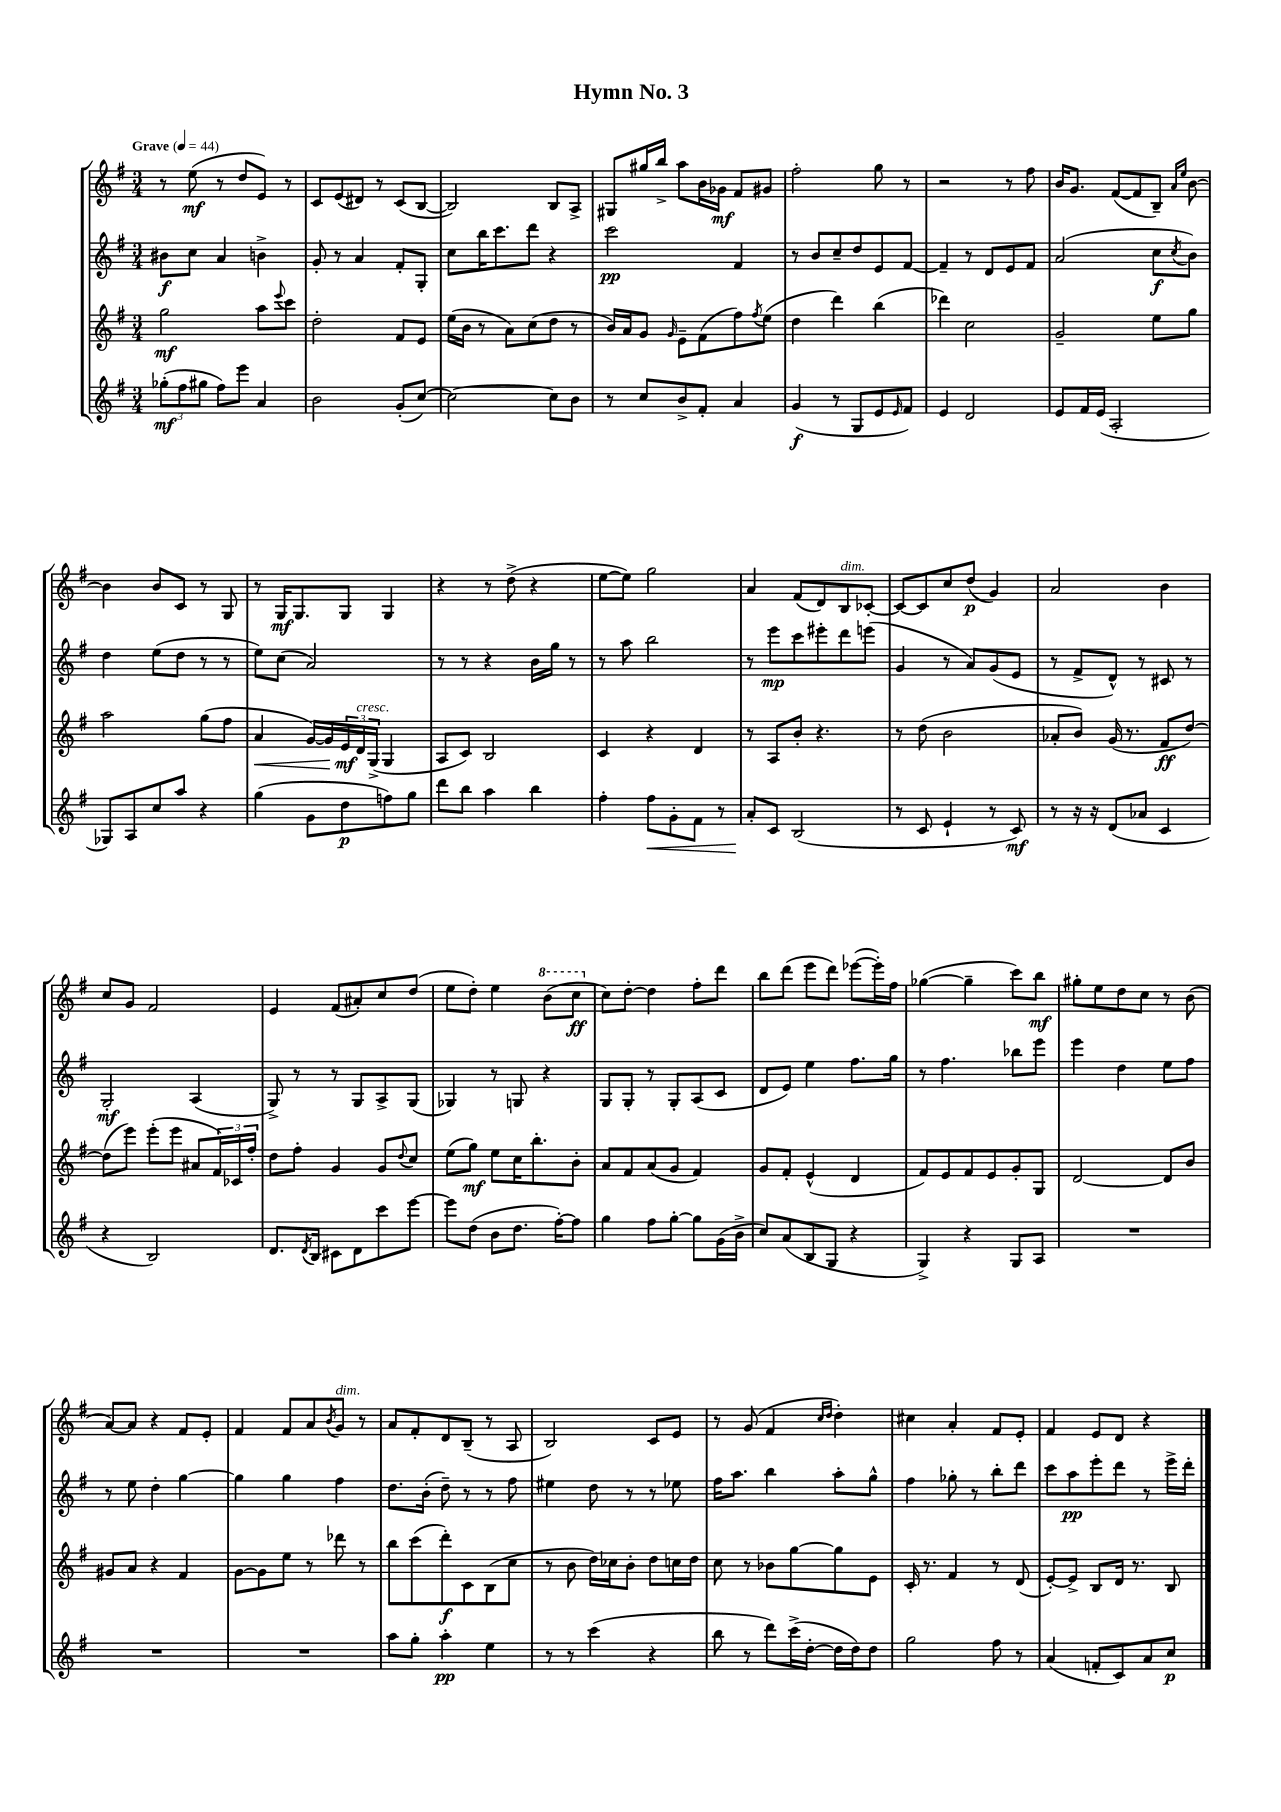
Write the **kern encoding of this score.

**kern	**kern	**kern	**kern
*staff4	*staff3	*staff2	*staff1
*clefG2	*clefG2	*clefG2	*clefG2
*k[f#]	*k[f#]	*k[f#]	*k[f#]
*M3/4	*M3/4	*M3/4	*M3/4
*MM44	*MM44	*MM44	*MM44
(12gg-'	2gg	8b#	8r
12ff#	.	.	.
.	.	8cc	(8ee
12gg#	.	.	.
8ff#)	.	4a	8r
8eee	.	.	8dd
4a	8aa	4b^	8e)
.	8qqeee	.	.
.	8ccc	.	8r
=	=	=	=
2b	2dd'	8g'	8c
.	.	8r	(8e
.	.	4a	8d#)
.	.	.	8r
(8g'	8f#	8f#'	(8c
[8cc)	8e	8G'	[8B
=	=	=	=
2cc_	(16ee	8cc	2B])
.	16b	.	.
.	8r	16bb	.
.	.	8.ccc	.
.	8a)	.	.
.	(8cc	8ddd	.
8cc]	8dd	4r	8B
8b	8r	.	8A^
=	=	=	=
8r	16b)	2ccc	8G#
.	16a	.	.
8cc	8g	.	16gg#
.	.	.	16bb^
.	16qqg	.	.
8b^	8e~	.	8aa
8f#'	(8f#	.	16b
.	.	.	16g-
4a	8ff#)	4f#	8f#
.	8qff#	.	.
.	(8ee	.	8g#
=	=	=	=
(4g	4dd	8r	2ff#'
.	.	8b	.
8r	4ddd)	8cc~	.
8G	.	8dd	.
8e	(4bb	8e	8gg
16qqe	.	.	.
8f#)	.	[8f#	8r
=	=	=	=
4e	4ddd-)	4f#~]	2r
2d	2cc	8r	.
.	.	8d	.
.	.	8e	8r
.	.	8f#	8ff#
=	=	=	=
8e	2g~	(2a	16b
.	.	.	8.g
16f#	.	.	.
(16e	.	.	.
2A'	.	.	([8f#
.	.	.	8f#]
.	8ee	8cc	8B~)
.	.	.	16qqa
.	.	8qcc	16qqee
.	8gg	8b)	[8b
=	=	=	=
8G-)	2aa	4dd	4b]
8A	.	.	.
8cc	.	(8ee	8b
8aa	.	8dd	8c
4r	(8gg	8r	8r
.	8ff#	8r	8G
=	=	=	=
(4gg	4a	8ee)	8r
.	.	(8cc	16G
.	.	.	8.G
8g	[16g)	2a)	.
.	16g]	.	.
8dd	24e	.	8G
.	24d	.	.
.	(24G^	.	.
8ff)	4G	.	4G
8gg	.	.	.
=	=	=	=
8ddd	8A	8r	4r
8bb	8c)	8r	.
4aa	2B	4r	8r
.	.	.	(8dd^
4bb	.	16b	4r
.	.	16gg	.
.	.	8r	.
=	=	=	=
4ff#'	4c	8r	[8ee
.	.	8aa	8ee])
8ff#	4r	2bb	2gg
8g'	.	.	.
8f#	4d	.	.
8r	.	.	.
=	=	=	=
8a'	8r	8r	4a
8c	8A	8eee	.
(2B	8b'	8ccc	(8f#
.	4.r	8eee#'	8d)
.	.	8ddd	8B
.	.	(8eee	[8c-'
=	=	=	=
8r	8r	4g	8c-_
8c	(8dd	.	8c-]
4e`	2b	8r	8cc
.	.	8a)	(8dd
8r	.	(8g	4g)
8c)	.	8e	.
=	=	=	=
8r	8a-'	8r	2a
16r	8b)	8f#^	.
16r	.	.	.
(8d	(16g	8d^^)	.
.	8.r	.	.
8a-	.	8r	.
4c	8f#	8c#	4b
.	[8dd)	8r	.
=	=	=	=
4r	(8dd]	2G'	8cc
.	8eee)	.	8g
2B)	(8eee'	.	2f#
.	8eee	.	.
.	8a#	(4A	.
.	24f#)	.	.
.	24c-	.	.
.	24ff#'	.	.
=	=	=	=
8.d	8dd	8G^)	4e
.	8ff#'	8r	.
8qd	.	.	.
16B	.	.	.
8c#	4g	8r	(8f#
8d	.	8G	8a#')
8ccc	8g	8A^	8cc
.	8qqdd	.	.
[8eee	8cc	(8G	(8dd
=	=	=	=
8eee]	(8ee	4G-)	8ee
(8dd	8gg)	.	8dd')
8b	8ee	8r	4ee
8.dd	16cc	8G	.
.	8.bb'	.	.
.	.	4r	(8bb
[16ff#')	.	.	.
8ff#]	8b'	.	8ccc
=	=	=	=
4gg	8a	8G	8cc)
.	8f#	8G'	[8dd'
8ff#	(8a	8r	4dd]
[8gg'	8g	8G'	.
8gg]	4f#)	(8A	8ff#'
(16g	.	8c	8ddd
16b^	.	.	.
=	=	=	=
8cc)	8g	8d	8bb
(8a	8f#'	8e)	(8ddd
8B	(4e^^	4ee	8eee
8G	.	.	8ddd)
4r	4d	8.ff#	([8eee-
.	.	.	16eee-'])
.	.	16gg	16ff#
=	=	=	=
4G^)	8f#)	8r	([4gg-
.	8e	4.ff#	.
4r	8f#	.	4gg-~]
.	8e	.	.
8G	8g'	8bb-	8ccc)
8A	8G	8eee	8bb
=	=	=	=
2.r	[2d	4eee	8gg#'
.	.	.	8ee
.	.	4dd	8dd
.	.	.	8cc
.	8d]	8ee	8r
.	8b	8ff#	(8b
=	=	=	=
2.r	8g#	8r	[8a)
.	8a	8ee	8a]
.	4r	4dd'	4r
.	4f#	[4gg	8f#
.	.	.	8e'
=	=	=	=
2.r	[8g	4gg]	4f#
.	8g]	.	.
.	8ee	4gg	8f#
.	8r	.	8a
.	.	.	8qb
.	8ddd-	4ff#	8g
.	8r	.	8r
=	=	=	=
8aa	8bb	8.dd	8a
8gg'	(8ccc	.	8f#'
.	.	(16b'	.
4aa'	8ddd')	8dd~)	8d
.	8c	8r	(8B~
4ee	(8B	8r	8r
.	8cc	8ff#	8A
=	=	=	=
8r	8r	4ee#	2B)
8r	8b	.	.
(4ccc	16dd)	8dd	.
.	16cc-	.	.
.	8b'	8r	.
4r	8dd	8r	8c
.	16cc	8ee-	8e
.	16dd	.	.
=	=	=	=
8bb	8cc	16ff#	8r
.	.	8.aa	.
8r	8r	.	(8g
8ddd)	8b-	4bb	4f#
(16ccc^	[8gg	.	.
[16dd'	.	.	.
.	.	.	16qqcc
.	.	.	16qqdd
16dd]	8gg]	8aa'	4dd')
16dd)	.	.	.
8dd	8e	8gg^^	.
=	=	=	=
2gg	16c'	4ff#	4cc#
.	8.r	.	.
.	4f#	8gg-'	4a'
.	.	8r	.
8ff#	8r	8bb'	8f#
8r	(8d	8ddd	8e'
=	=	=	=
(4a	[8e')	8ccc	4f#
.	8e^]	8aa	.
8f'	8B	8eee'	8e
8c)	16d	8ddd	8d
.	8.r	.	.
8a	.	8r	4r
8cc	8B	16eee^	.
.	.	16ddd'	.
==	==	==	==
*-	*-	*-	*-
